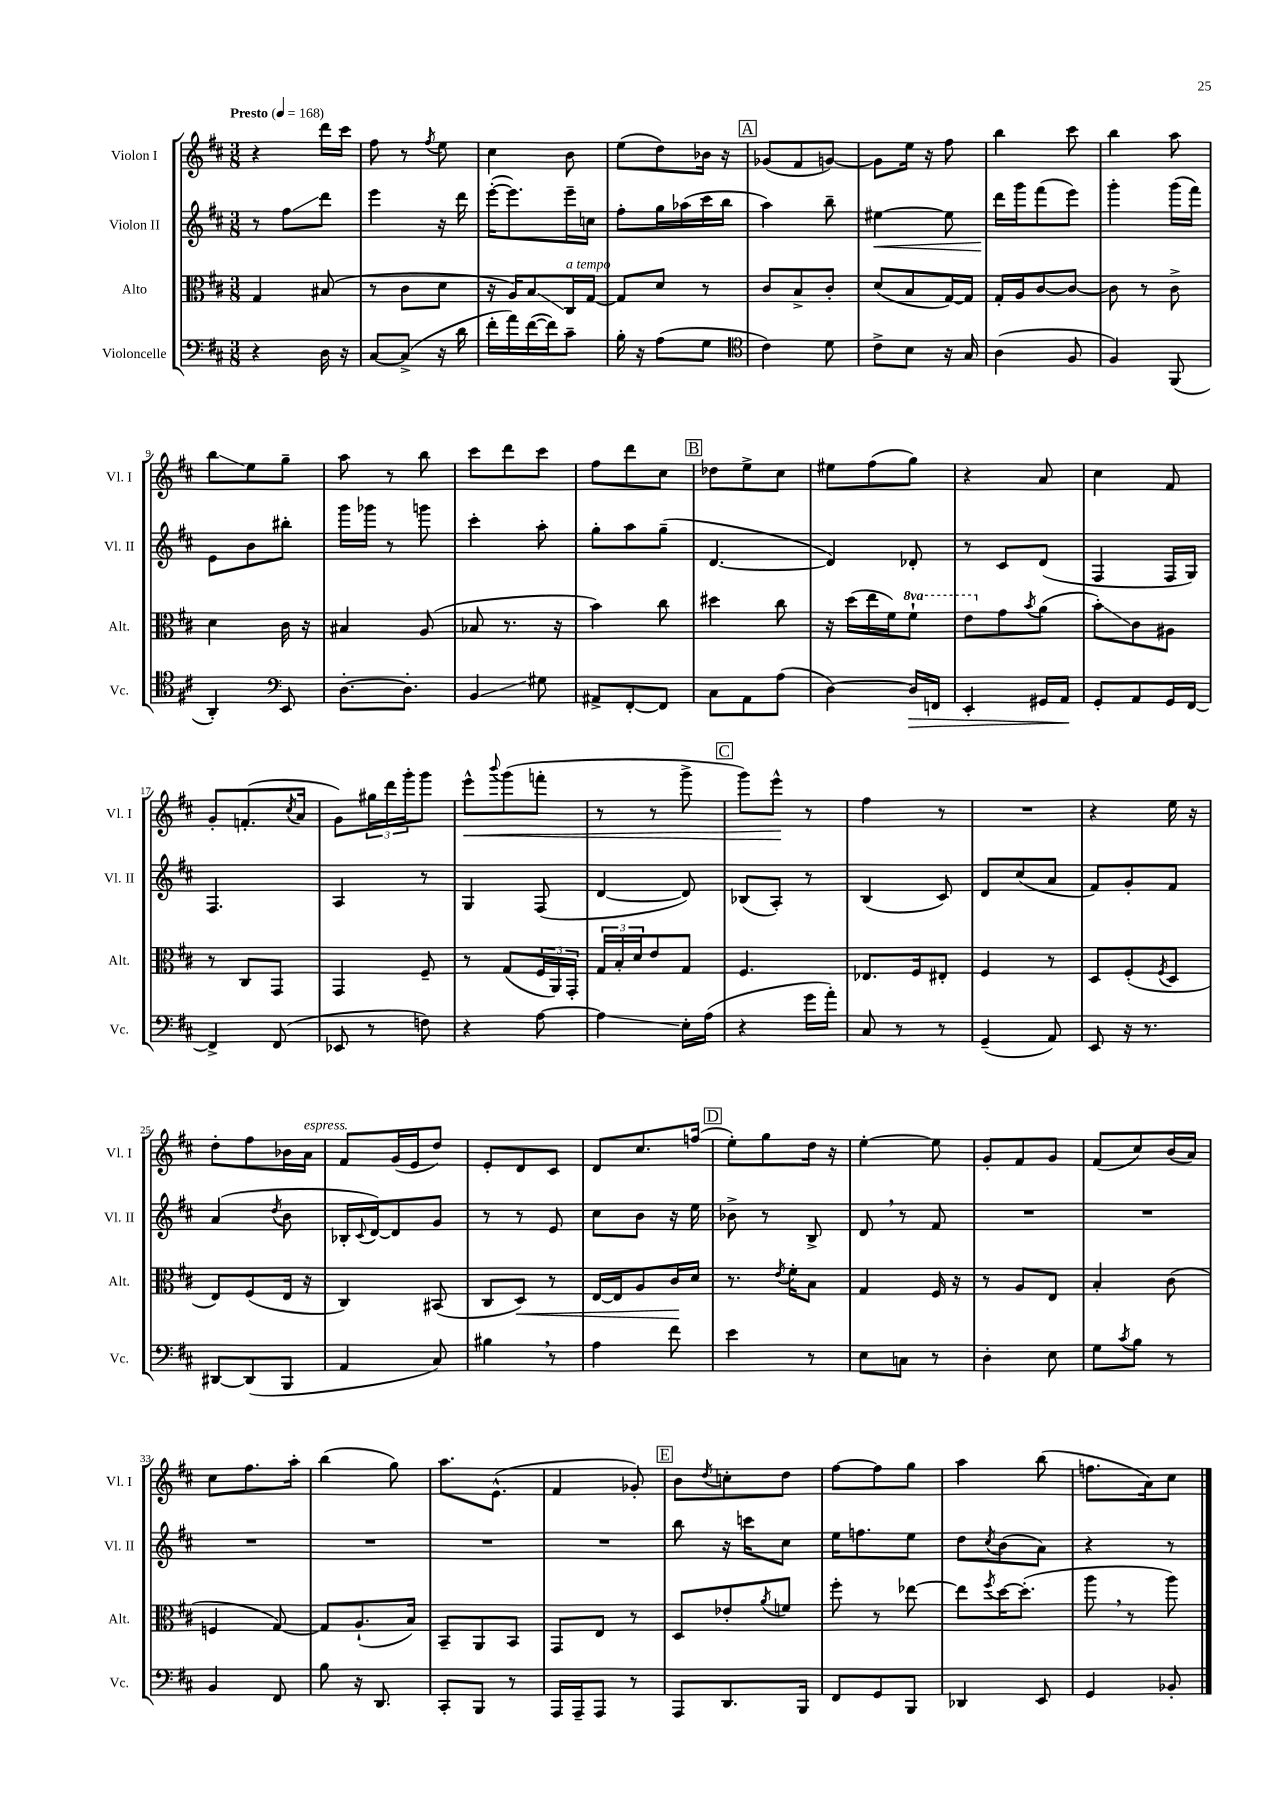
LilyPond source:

<<
\new StaffGroup <<
\new Staff = "s0" \with { instrumentName = "Violon I" shortInstrumentName = "Vl. I" } {
    \clef treble \key d \major \numericTimeSignature \time 3/8 \tempo "Presto" 4 = 168
    r4 d'''16 cis'''16 |
    fis''8 r8 \acciaccatura { fis''8 } e''8 |
    cis''4 b'8 |
    e''8( d''8) bes'16 r16 |
    \mark \markup { \box "A" } ges'8( fis'8 g'8~) |
    g'8 e''16 r16 fis''8 |
    b''4 cis'''8 |
    b''4 a''8 |
    b''8\glissando e''8 g''8-- |
    a''8 r8 b''8 |
    cis'''8 d'''8 cis'''8 |
    fis''8 d'''8 cis''8 |
    \mark \markup { \box "B" } des''8 e''8-> cis''8 |
    eis''8 fis''8( g''8) |
    r4 a'8 |
    cis''4 fis'8 |
    g'8-. f'8.-.( \acciaccatura { cis''8 } a'16 |
    g'8) \tuplet 3/2 { gis''16 d'''16 g'''16-. } g'''8 |
    e'''8-^\< \appoggiatura { b'''8 } g'''8( f'''8-. |
    r8 r8 g'''8-> |
    \mark \markup { \box "C" } g'''8) e'''8-^\! r8 |
    fis''4 r8 |
    R4. |
    r4 e''16 r16 |
    d''8-. fis''8 bes'16 a'16^\markup { \italic "espress." } |
    fis'8 g'16( e'16 d''8) |
    e'8-. d'8 cis'8 |
    d'8 cis''8. f''16( |
    \mark \markup { \box "D" } e''8-.) g''8 d''16 r16 |
    e''4~-. e''8 |
    g'8-. fis'8 g'8 |
    fis'8( cis''8) b'16( a'16) |
    cis''8 fis''8. a''16-. |
    b''4( g''8) |
    a''8. e'8.-^( |
    fis'4 ges'8-.) |
    \mark \markup { \box "E" } b'8 \acciaccatura { d''8 } c''8-. d''8 |
    fis''8~ fis''8 g''8 |
    a''4 b''8( |
    f''8. a'16) cis''8 \bar "|." |
}
\new Staff = "s1" \with { instrumentName = "Violon II" shortInstrumentName = "Vl. II" } {
    \clef treble \key d \major \numericTimeSignature \time 3/8
    r8 fis''8\glissando d'''8 |
    e'''4 r16 d'''16 |
    e'''16~-.( e'''8.) e'''16-- c''16 |
    fis''8-. g''16 aes''16( cis'''16 b''16 |
    \mark \markup { \box "A" } a''4) b''8-- |
    eis''4~\< eis''8 |
    d'''16\! g'''16 fis'''8( e'''8) |
    g'''4-. g'''16( fis'''16) |
    e'8 b'8 bis''8-. |
    g'''16 ges'''16 r8 g'''8 |
    cis'''4-. a''8-. |
    g''8-. a''8 g''8--( |
    \mark \markup { \box "B" } d'4.~ |
    d'4) des'8-. |
    r8 cis'8 d'8( |
    fis4 fis16 g16) |
    fis4. |
    a4 r8 |
    g4 fis8( |
    d'4~ d'8) |
    \mark \markup { \box "C" } bes8( a8-.) r8 |
    b4( cis'8) |
    d'8 cis''8( a'8 |
    fis'8) g'8-. fis'8 |
    a'4( \acciaccatura { d''8 } b'8 |
    bes16-. \appoggiatura { cis'8 } d'16~) d'8 g'8 |
    r8 r8 e'8 |
    cis''8 b'8 r16 e''16 |
    \mark \markup { \box "D" } bes'8-> r8 b8-> |
    d'8 \breathe r8 fis'8 |
    R4. |
    R4. |
    R4. |
    R4. |
    R4. |
    R4. |
    \mark \markup { \box "E" } b''8 r16 c'''16 cis''8 |
    e''16 f''8. e''8 |
    d''8 \acciaccatura { cis''8 } b'8( a'8) |
    r4 r8 \bar "|." |
}
\new Staff = "s2" \with { instrumentName = "Alto" shortInstrumentName = "Alt." } {
    \clef alto \key d \major \numericTimeSignature \time 3/8 \set Staff.ottavationMarkups = #ottavation-simple-ordinals
    g4 bis8( |
    r8 cis'8 d'8 |
    r16 a16) b8\glissando cis16^\markup { \italic "a tempo" } g16~ |
    g8 d'8 r8 |
    \mark \markup { \box "A" } cis'8 b8-> cis'8-. |
    d'8( b8 g16~) g16 |
    g16-. a16 cis'8~ cis'8~ |
    cis'8 r8 cis'8-> |
    d'4 cis'16 r16 |
    bis4 a8( |
    bes8 r8. r16 |
    b'4) cis''8 |
    \mark \markup { \box "B" } dis''4 cis''8 |
    r16 d''16( e''16 fis'16) \ottava #1 fis''8-! |
    e''8 \ottava #0 g'8 \acciaccatura { b'8 } a'8( |
    b'8-.\glissando) cis'8 ais8 |
    r8 cis8 g,8 |
    g,4 fis8-- |
    r8 g8( \tuplet 3/2 { fis16 a,16) g,16-. } |
    \tuplet 3/2 { g16 b16-. d'16 } e'8 g8 |
    \mark \markup { \box "C" } fis4. |
    ees8. fis16 eis8-. |
    fis4 r8 |
    d8 fis8-.( \acciaccatura { fis8 } d8 |
    e8) fis8( e16 r16 |
    cis4) bis,8( |
    cis8 d8\<) r8 |
    e16~ e16 a8 cis'16\! d'16 |
    \mark \markup { \box "D" } r8. \acciaccatura { e'8 } fis'16-. b8 |
    g4 fis16 r16 |
    r8 a8 e8 |
    b4-. cis'8( |
    f4 g8~) |
    g8 a8.-!( b16) |
    b,8-- a,8 b,8 |
    g,8 e8 r8 |
    \mark \markup { \box "E" } d8 ees'8-. \acciaccatura { a'8 } f'8 |
    fis''8-. r8 ees''8~ |
    ees''8 \acciaccatura { fis''8 } d''16~ d''8.-.( |
    a''8 \breathe r8 a''8) \bar "|." |
}
\new Staff = "s3" \with { instrumentName = "Violoncelle" shortInstrumentName = "Vc." } {
    \clef bass \key d \major \numericTimeSignature \time 3/8
    r4 d16 r16 |
    cis8~ cis8->( r16 d'16 |
    fis'16-. a'16) fis'16~( fis'16) cis'8-- |
    b16-. r16 a8( g8 |
    \mark \markup { \box "A" } \clef tenor cis'4) d'8 |
    cis'8-> b8 r16 g16 |
    a4( fis8 |
    fis4) fis,8( |
    a,4-.) \clef bass e,8 |
    d8.~-. d8.-. |
    b,4\glissando gis8 |
    ais,8-> fis,8~-. fis,8 |
    \mark \markup { \box "B" } cis8 a,8 a8( |
    d4~) d16\> f,16 |
    e,4-. gis,16 a,16\! |
    g,8-. a,8 g,16 fis,16~ |
    fis,4-> fis,8( |
    ees,8 r8 f8) |
    r4 a8~ |
    a4\glissando e16-. a16( |
    \mark \markup { \box "C" } r4 g'16 a'16-.) |
    cis8 r8 r8 |
    g,4--( a,8) |
    e,8 r16 r8. |
    dis,8~ dis,8( b,,8 |
    a,4 cis8) |
    bis4 \breathe r8 |
    a4 fis'8 |
    \mark \markup { \box "D" } e'4 r8 |
    e8 c8 r8 |
    d4-. e8 |
    g8 \acciaccatura { cis'8 } b8 r8 |
    b,4 fis,8 |
    b8 r16 d,8. |
    cis,8-. b,,8 r8 |
    a,,16 a,,16-- a,,8 r8 |
    \mark \markup { \box "E" } a,,8 d,8. b,,16 |
    fis,8 g,8 b,,8 |
    des,4 e,8 |
    g,4 bes,8-. \bar "|." |
}
>>
>>
